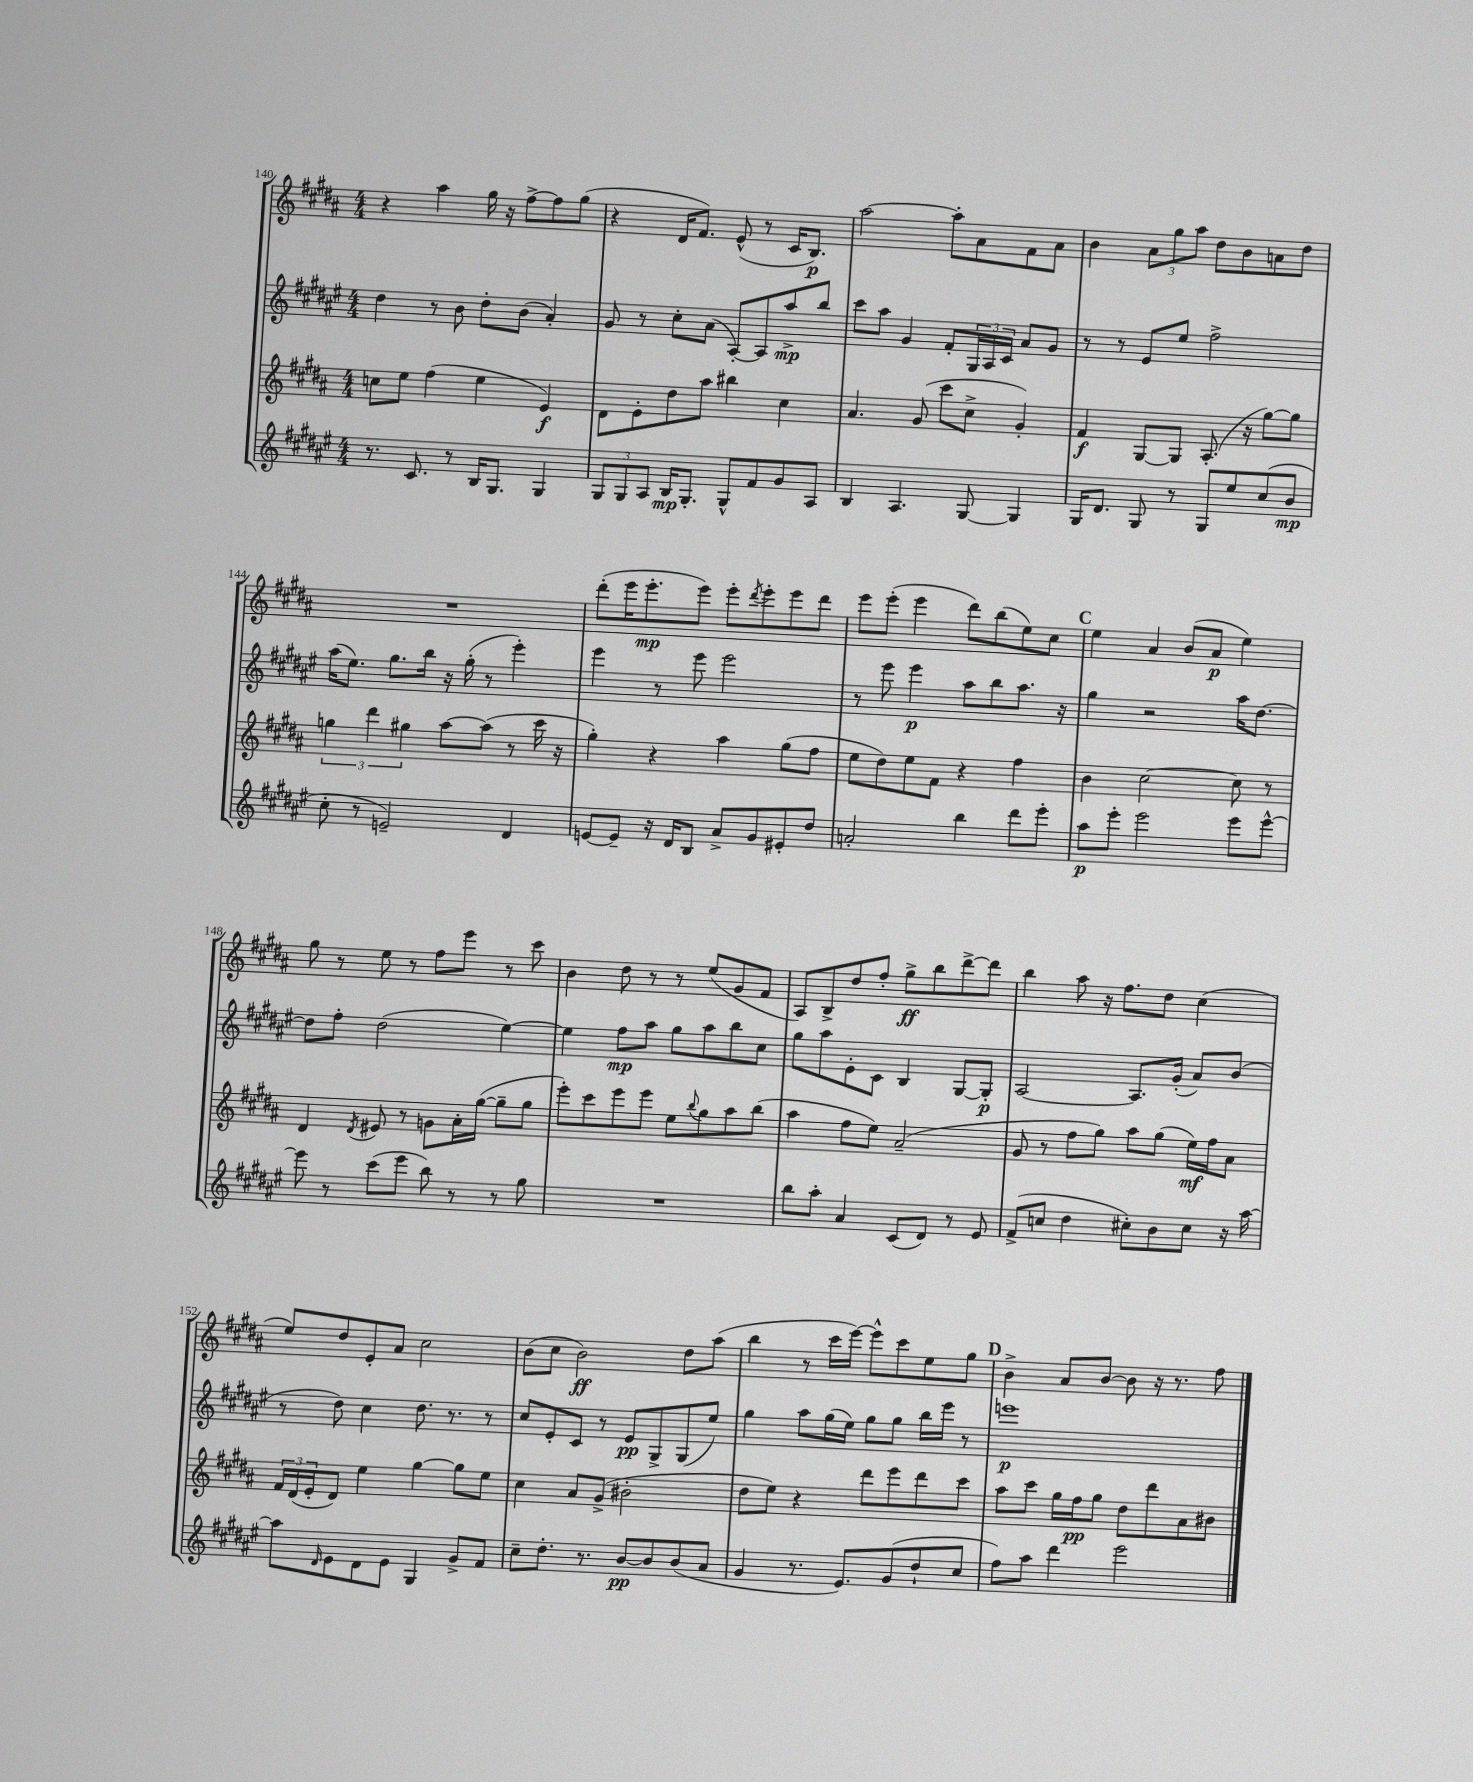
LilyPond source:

<<
\new StaffGroup <<
\new Staff = "s0" {
    \clef treble \key b \major \numericTimeSignature \time 4/4
    r4 ais''4 gis''16 r16 fis''8~-> fis''8 gis''8( |
    r4 dis'16 fis'8.) e'8-^( r8 cis'16 b8.\p) |
    ais''2~ ais''8-. ais'8 fis'8 ais'8 |
    b'4 \tuplet 3/2 { ais'8 gis''8 ais''8 } dis''8 b'8 a'8 dis''8 |
    R1 |
    dis'''8-.( e'''16 e'''8.-.\mp e'''8) e'''8-. \acciaccatura { dis'''8 } e'''8-. e'''8 dis'''8 |
    e'''8 e'''8-.( e'''4 dis'''8) b''8( e''8) cis''8 |
    \mark \markup { \bold "C" } e''4 ais'4 b'8( ais'8\p e''4) |
    gis''8 r8 e''8 r8 fis''8 e'''8 r8 cis'''8 |
    b'4 dis''8 r8 r8 e''8( gis'8 fis'8 |
    ais8) b8-> dis''8 fis''8-. gis''8->\ff b''8 dis'''8~-> dis'''8 |
    b''4 ais''8 r16 fis''8. dis''8 cis''4( |
    e''8) dis''8 e'8-. ais'8 cis''2 |
    b'8( cis''8 b'2\ff) dis''8 ais''8( |
    b''4 r8 cis'''16 e'''16~) e'''8-^ cis'''8 e''8 gis''8 |
    \mark \markup { \bold "D" } b'4-> ais'8 b'8~ b'8 r16 r8. fis''8 \bar "|." |
}
\new Staff = "s1" {
    \clef treble \key fis \major \numericTimeSignature \time 4/4
    dis''4 r8 b'8 dis''8-. b'8( ais'4-.) |
    gis'8 r8 cis''8-. ais'8( ais8~-.) ais8 ais''8->\mp b''8 |
    cis'''8 ais''8 gis'4 fis'8-. \tuplet 3/2 { gis16 ais16 cis'16 } ais'8 gis'8 |
    r8 r8 eis'8 eis''8 fis''2-> |
    ais''16( eis''8.) gis''8. b''16 r16 gis''16-.( r8 eis'''4-.) |
    eis'''4 r8 eis'''8 eis'''2 |
    r8 eis'''8 eis'''4\p ais''8 b''8 ais''8. r16 |
    \mark \markup { \bold "C" } gis''4 r2 ais''16 dis''8.~ |
    dis''8 fis''8-. dis''2( eis''4~) |
    eis''4 fis''8\mp ais''8 gis''8 ais''8 b''8 cis''8 |
    gis''8 ais''8 eis'8-. cis'8 b4 gis8~ gis8-.\p |
    ais2~ ais8. gis'16-.( ais'8) b'8( |
    r8 dis''8) cis''4 dis''8. r8. r8 |
    cis''8 eis'8-. cis'8 r8 eis'8\pp gis8-> gis8( eis''8) |
    gis''4 ais''8 gis''16( eis''16) gis''8 gis''8 b''16 eis'''16 r8 |
    \mark \markup { \bold "D" } e'''1\p \bar "|." |
}
\new Staff = "s2" {
    \clef treble \key b \major \numericTimeSignature \time 4/4
    c''8 e''8 fis''4( e''4 e'4\f) |
    dis'8 e'8-. dis''8 ais''8 bis''4 cis''4 |
    ais'4. gis'8( cis'''8 cis''8-> gis'4-.) |
    fis'4\f gis8~ gis8 ais8.-.( r16 gis''8~) gis''8 |
    \tuplet 3/2 { g''4 dis'''4 gis''4 } ais''8~ ais''8( r8 cis'''16 r16 |
    gis''4-.) r4 ais''4 gis''8( fis''8 |
    e''8 dis''8) e''8 fis'8 r4 fis''4 |
    \mark \markup { \bold "C" } b'4 cis''2~ cis''8 r8 |
    dis'4 \acciaccatura { dis'8 } eis'8 r8 g'8 ais'16-. gis''16~( gis''8-- gis''8 |
    e'''8-.) cis'''8 e'''8 e'''8 e''8 \appoggiatura { b''8 } gis''8 ais''8 b''8( |
    ais''4 fis''8 e''8) ais'2--( |
    gis'8 r8 fis''8 gis''8) ais''8 gis''8( e''16\mf) fis''16 ais'8 |
    \tuplet 3/2 { fis'16 dis'16( e'16-. } dis'8) e''4 gis''4~ gis''8 e''8 |
    cis''4 ais'8 gis'8->( bis'2-. |
    dis''8 e''8) r4 dis'''8 e'''8 dis'''8 cis'''8 |
    \mark \markup { \bold "D" } ais''8 cis'''8 gis''16 fis''16\pp gis''8 dis''8 dis'''8 ais'8 bis'8 \bar "|." |
}
\new Staff = "s3" {
    \clef treble \key fis \major \numericTimeSignature \time 4/4
    r8. cis'8. r8 b16 gis8. gis4 |
    \tuplet 3/2 { gis8 gis8 ais8 } b16\mp gis8.-. gis8-^ fis'8 gis'8 ais8 |
    b4 ais4. gis8~ gis4 |
    gis16 dis'8. gis8 r8 gis8 eis''8 cis''8( b'8\mp |
    cis''8-. r8 e'2--) dis'4 |
    e'8~ e'8-- r16 dis'16 b8 ais'8-> gis'8 eis'8-. dis''8 |
    a'2-. b''4 dis'''8 eis'''8-. |
    \mark \markup { \bold "C" } ais''8\p eis'''8-. eis'''2 eis'''8 eis'''8~-^ |
    eis'''8 r8 cis'''8( eis'''8 b''8) r8 r8 gis''8 |
    R1 |
    b''8 ais''8-. ais'4 cis'8( dis'8) r8 eis'8 |
    fis'8->( c''8 dis''4 cis''8-.) b'8 cis''8 r16 ais''16~ |
    ais''8 \grace { dis'16 } eis'8 dis'8 eis'8 gis4 gis'8-> fis'8 |
    cis''8-- dis''8.-. r8. b'8~\pp b'8 b'8( ais'8 |
    gis'4 r8. eis'8.) gis'8( dis''8-! cis''8 |
    \mark \markup { \bold "D" } fis''8) ais''8 dis'''4 eis'''2 \bar "|." |
}
>>
>>
\layout { \context { \Score currentBarNumber = #140 } }
